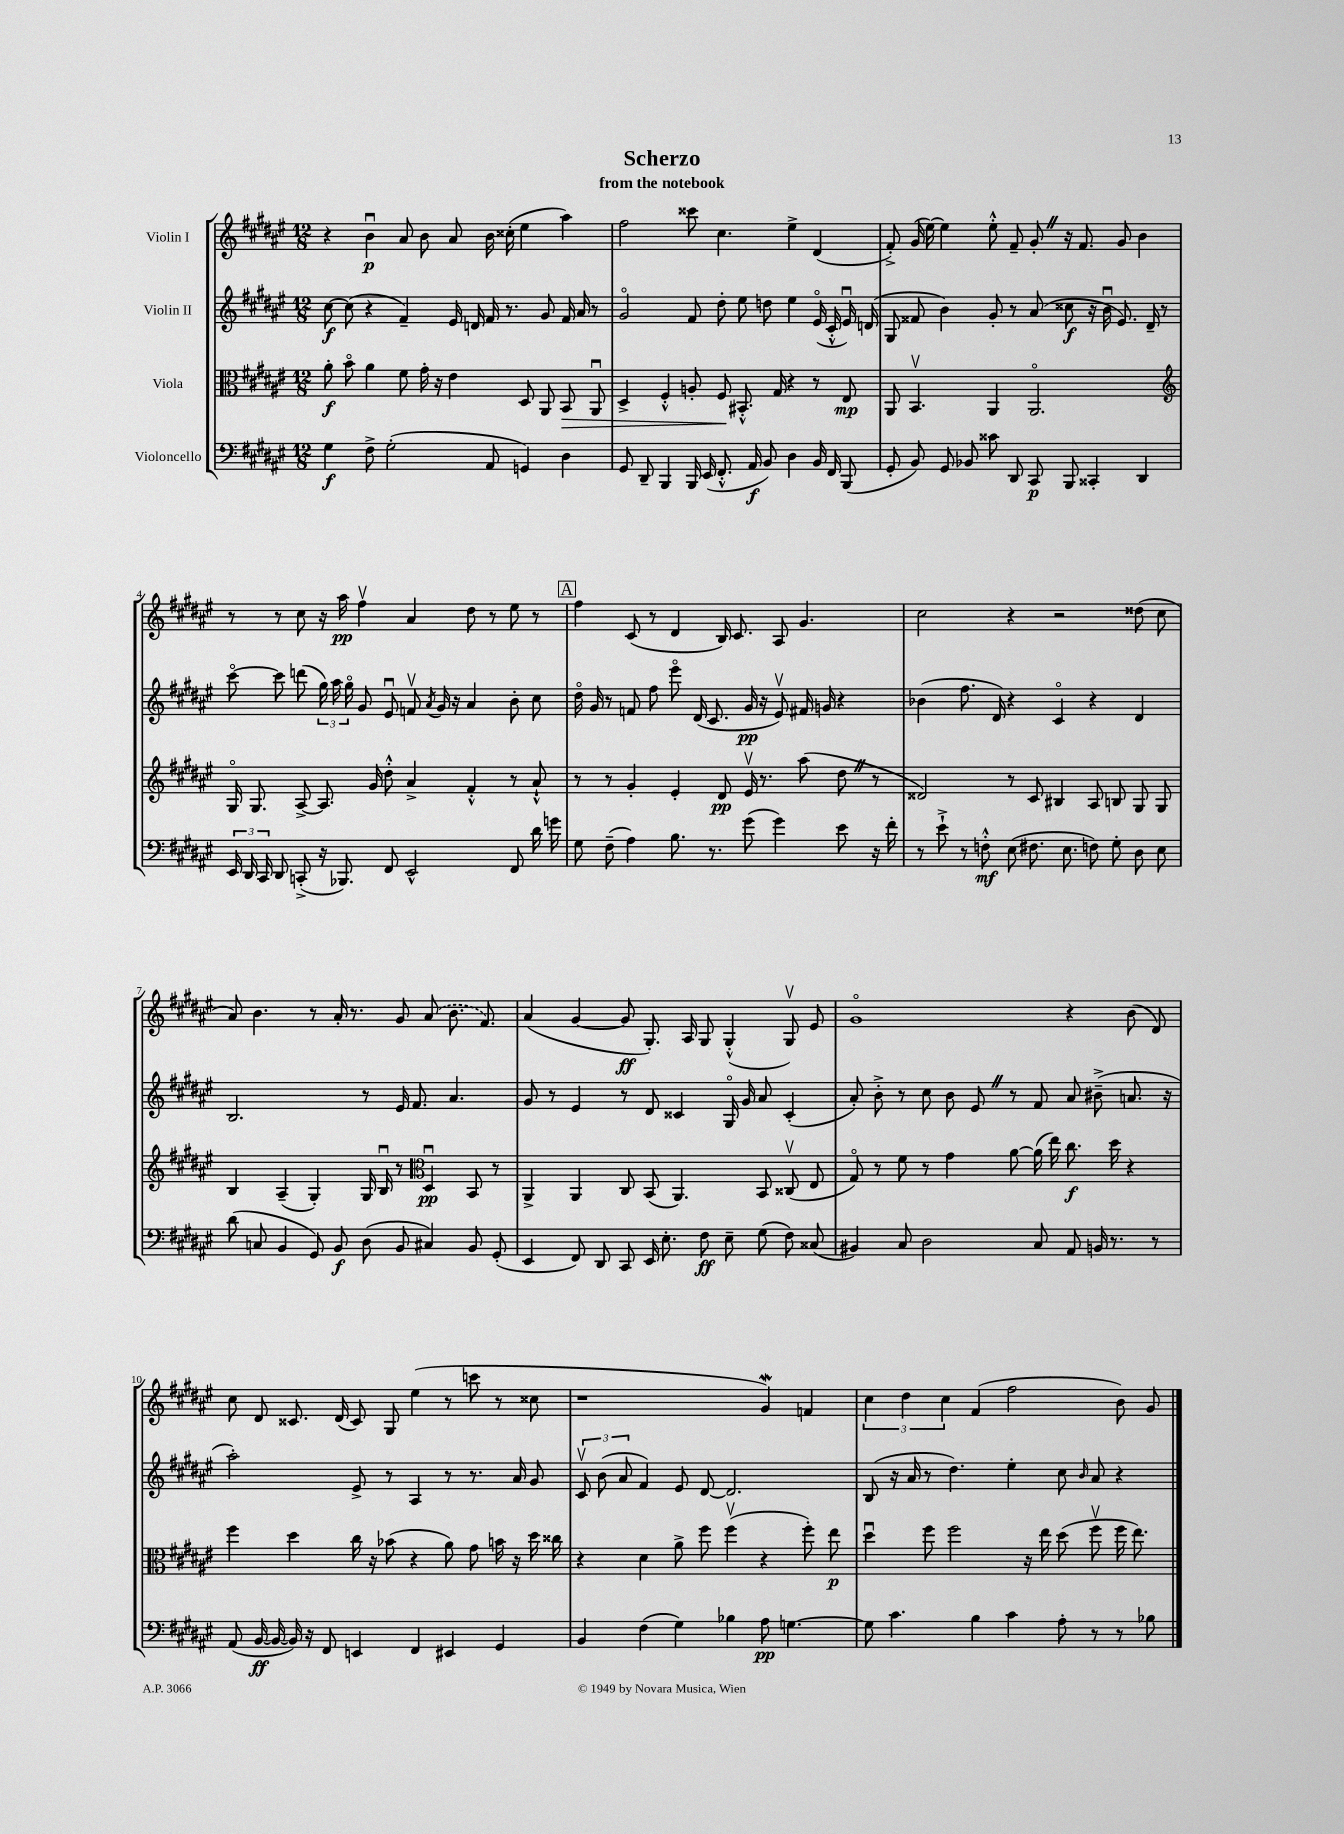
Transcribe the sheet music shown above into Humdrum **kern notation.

**kern	**kern	**kern	**kern
*staff4	*staff3	*staff2	*staff1
*clefF4	*clefC3	*clefG2	*clefG2
*k[f#c#g#d#a#e#]	*k[f#c#g#d#a#e#]	*k[f#c#g#d#a#e#]	*k[f#c#g#d#a#e#]
*M12/8	*M12/8	*M12/8	*M12/8
4G#\	8a#'\	[8cc#\	4r
.	8bo\	(8cc#\]	.
8F#^\	4a#\	4r	4bu\
(2G#'\	.	.	.
.	8f#\	4f#~/)	8a#/
.	16g#'\	.	8b\
.	16r	.	.
.	4e#\	16e#/	8a#/
.	.	16d/	.
8AA#/	.	16f#/	16b\
.	.	8.r	(16cc##'\
4GG/)	8D#/	.	4ee#\
.	8AA#/	8g#/	.
4D#\	8BB/	16f#/	4aa#\)
.	.	16a#/	.
.	8AA#u/	8r	.
=	=	=	=
8GG#/	4D#^/	2g#o/	2ff#\
8DD#~/	.	.	.
4BBB/	4F#'^^/	.	.
16BBB/	8A'/	8f#/	8ccc##\
(16EE#/	.	.	.
8.FF#'^^/	8F#/	8dd#'\	4.cc#\
.	8.BB#'^^/	8ee#\	.
16AA#/	.	.	.
8BB/)	.	8dd\	.
.	16G#/	.	.
4D#\	4r	4ee#\	4ee#^\
16BB/	8r	(16e#o/	(4d#/
16FF#/	.	16c#'^^/	.
(8BBB/	8E#/	16e#u/)	.
.	.	(16d/	.
=	=	=	=
8GG#'/	8AA#/	8G#/	8f#'^/)
8BB/)	4.BBv/	8f##/	(16g#/
.	.	.	[16ee#\)
8GG#/	.	4b\)	4ee#\]
8BB-/	.	.	.
8c##\	4AA#/	8g#'/	8ee#'^^\
8DD#/	.	8r	8f#~/
8CC#/	2.AA#o/	(8a#/	8g#'/
8BBB/	.	8cc##\	16r
.	.	.	8.f#/
4CC##'/	.	16r	.
.	.	16bu\	.
.	.	8.e#/)	8g#/
4DD#/	.	.	4b\
.	.	16d#~/	.
.	.	8r	.
=	=	=	=
*	*clefG2	*	*
24EE#/	16G#o/	[8ccc#o\	8r
24DD#/	.	.	.
.	8.G#/	.	.
24CC#/	.	.	.
8DD#/	.	8ccc#\]	8r
(8CC'^/	[8A#^/	(8ddd\	8cc#\
16r	8.A#/]	24gg#\)	16r
.	.	24aa#\	.
8.BBB-/)	.	.	16aa#\
.	.	24gg#o\	.
.	.	8g#/	4ff#v\
.	16g#/	.	.
8FF#/	8dd#'^^\	8e#u/	.
2EE#^^/	4a#^/	8fv/	4a#/
.	.	8qa#/	.
.	.	16g#/	.
.	.	16r	.
.	4f#'^^/	4a#/	8dd#\
.	.	.	8r
8FF#/	8r	8b'\	8ee#\
16d#\	8a#`^^/	8cc#\	8r
16g\	.	.	.
=	=	=	=
8G#\	8r	16dd#o\	4ff#\
.	.	16g#/	.
(8F#~\	8r	8r	.
4A#\)	4g#'/	8f/	(8c#/
.	.	8ff#\	8r
8.B\	4e#'/	8eee#o\	4d#/
.	.	(16d#/	.
8.r	.	8.c#/	.
.	8d#/	.	16B/)
.	.	.	8.c#/
(8g#\	16e#v/	16g#/	.
.	8.r	16r	.
4g#\)	.	8e#v/)	8A#/
.	(8aa#\	16f#/	4.g#/
.	.	16g/	.
8e#\	8dd#\	4r	.
16r	8r	.	.
16f#'\	.	.	.
=	=	=	=
8r	2d##/)	(4b-\	2cc#\
8e#`^\	.	.	.
8r	.	8.ff#\	.
8F'^^\	.	.	.
.	.	16d#/)	.
(8E#\	8r	4r	4r
8.F#\	8c#/	.	.
.	4B#/	4c#o/	2r
8.E#\	.	.	.
8F\)	8A#/	4r	.
8G#'\	8B/	.	.
8D#\	8G#/	4d#/	(8dd##\
8E#\	8G#/	.	8cc#\
=	=	=	=
(8d#\	4B/	2.B/	8a#/)
8C/	.	.	4.b\
4BB/	(4A#~/	.	.
8GG#/)	4G#'/)	.	8r
8BB/	.	.	16a#'/
.	.	.	8.r
(8D#\	16G#/	8r	.
.	16Bu/	.	.
8BB/	8r	16e#/	8g#/
.	.	8.f#/	.
*	*clefC3	*	*
4C#/)	4D#u/	.	(8a#/
.	.	4.a#/	8.b\
8BB/	8BB/	.	.
.	.	.	8.f#/)
(8GG#'/	8r	.	.
=	=	=	=
4EE#/	4AA#^/	8g#/	(4a#/
.	.	8r	.
8FF#/)	4AA#/	4e#/	[4g#/
8DD#/	.	.	.
8CC#/	8C#/	8r	8g#/]
16EE#/	(8BB/	8d#/	8.G#'/)
8.E#'\	.	.	.
.	4.AA#/)	4c##/	.
.	.	.	16A#/
8F#\	.	.	8G#/
8E#~\	.	16G#o/	(4G#'^^/
.	.	16g#/	.
(8G#\	8BB/	8a#/	.
8F#\)	(8C##v/	(4c##'/	8G#v/)
(8C##/	8E#/	.	8e#/
=	=	=	=
4BB#/)	8G#o/)	8a#'/)	1g#o
.	8r	8b'^\	.
8C#/	8f#\	8r	.
2D#\	8r	8cc#\	.
.	4g#\	8b\	.
.	.	8e#/	.
.	[8a#\	8r	.
8C#/	(16a#\]	8f#/	.
.	16ee#\)	.	.
8AA#/	8.cc#\	8a#/	4r
16BB/	.	(8b#~^\	.
8.r	16dd#\	.	.
.	4r	8.a/	(8b\
8r	.	.	8d#/)
.	.	16r	.
=	=	=	=
(8AA#/	4ff#\	2aa#'\)	8cc#\
[16BB/	.	.	8d#/
16BB/_	.	.	.
16BB/])	4dd#\	.	8.c##/
16r	.	.	.
8FF#/	.	.	.
.	.	.	(16d#/
4EE/	16cc#\	8e#^/	8c##/)
.	16r	.	.
.	(8b-\	8r	8G#/
4FF#/	4r	4A#/	(4ee#\
4EE#/	8a#\)	8r	8r
.	8g#\	8.r	8ccc\
4GG#/	16b\	.	8r
.	16r	16a#/	.
.	16dd#\	8g#/	8cc##\
.	16cc##\	.	.
=	=	=	=
4BB/	4r	12c#v/	1r
.	.	(12b\	.
.	.	12a#/	.
(4F#\	4d#\	4f#/)	.
4G#\)	8a#^\	8e#/	.
.	8ff#\	[8d#/	.
4B-\	(4ff#v\	2.d#/]	.
8A#\	4r	.	4g#/)
[4.G\	.	.	.
.	8ff#'\)	.	4f/
.	8ee#\	.	.
=	=	=	=
8G\]	4dd#u\	(8B/	6cc#\
4.c#\	.	16r	.
.	.	.	6dd#\
.	.	16a#/	.
.	8ff#\	8r	.
.	.	.	6cc#\
.	2ff#\	4.dd#\)	.
4B\	.	.	(4f#/
4c#\	.	4ee#'\	2ff#\
.	16r	.	.
.	16ee#\	.	.
8A#'\	(8dd#\	8cc#\	.
.	.	16qqb/	.
8r	8ff#v\	8a#/	.
8r	16ff#\	4r	8b\)
.	8.ee#\)	.	.
8B-\	.	.	8g#/
==	==	==	==
*-	*-	*-	*-
